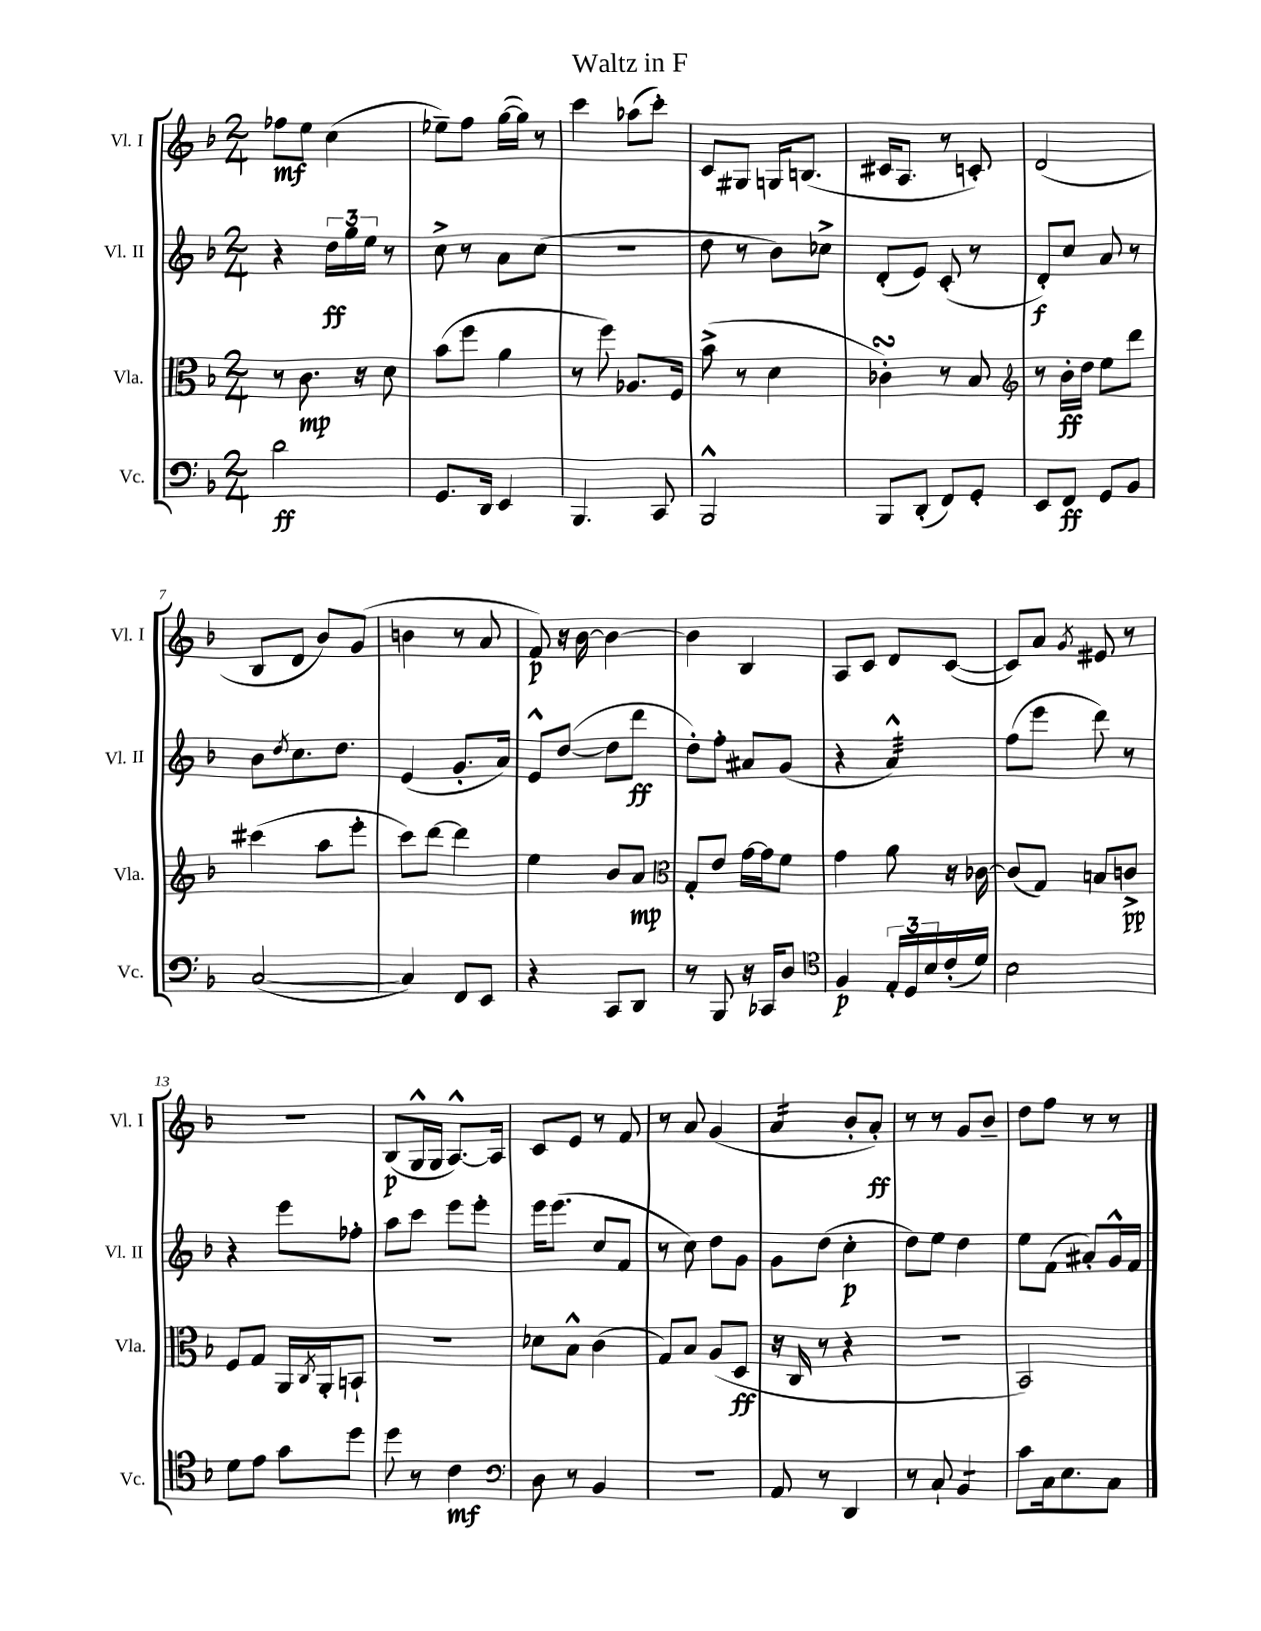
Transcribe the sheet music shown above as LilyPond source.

\header { title = "Waltz in F" }
<<
\new StaffGroup <<
\new Staff = "s0" \with { instrumentName = "Vl. I" shortInstrumentName = "Vl. I" } {
    \clef treble \key f \major \numericTimeSignature \time 2/4
    fes''8\mf e''8 c''4( |
    ees''8--) f''8 g''16~( g''16) r8 |
    c'''4 aes''8( c'''8-.) |
    c'8 gis8 g16 b8.( |
    cis'16 a8. r8 c'8-.) |
    d'2( |
    bes8 d'8 bes'8) g'8( |
    b'4 r8 a'8 |
    f'8\p) r16 bes'16~ bes'4~ |
    bes'4 bes4 |
    a8 c'8 d'8 c'8~( |
    c'8) a'8 \acciaccatura { g'8 } eis'8 r8 |
    r2 |
    bes8\p( g16-^ g16 a8.~-^) a16 |
    c'8 e'8 r8 f'8 |
    r8 a'8 g'4( |
    a'4:16 bes'8-. a'8-.\ff) |
    r8 r8 g'8 bes'8-- |
    d''8 f''8 r8 r8 \bar "|." |
}
\new Staff = "s1" \with { instrumentName = "Vl. II" shortInstrumentName = "Vl. II" } {
    \clef treble \key f \major \numericTimeSignature \time 2/4
    r4 \tuplet 3/2 { d''16\ff g''16 e''16 } r8 |
    c''8-> r8 a'8 c''8( |
    R2 |
    d''8 r8 bes'8) ces''8-> |
    d'8-.( e'8) c'8-.( r8 |
    d'8-.\f) c''8 a'8 r8 |
    bes'8 \acciaccatura { d''8 } c''8. d''8. |
    e'4( g'8.-. a'16) |
    e'8-^ d''8~( d''8 d'''8\ff |
    d''8-.) f''8-. ais'8 g'8( |
    r4 a'4:32-^) |
    f''8( e'''8 d'''8) r8 |
    r4 e'''8 fes''8-. |
    a''8 c'''8 e'''8 e'''8-. |
    e'''16 e'''8.( c''8 f'8 |
    r8 c''8) d''8 g'8 |
    g'8 d''8( c''4-.\p |
    d''8) e''8 d''4 |
    e''8 f'8( ais'8-.) g'16-^ f'16 \bar "|." |
}
\new Staff = "s2" \with { instrumentName = "Vla." shortInstrumentName = "Vla." } {
    \clef alto \key f \major \numericTimeSignature \time 2/4
    r8 c'8.\mp r16 d'8 |
    bes'8( f''8 a'4 |
    r8 f''8) aes8. f16 |
    bes'8->( r8 d'4 |
    ces'4-.\turn) r8 bes8 |
    \clef treble r8 bes'16-.\ff d''16 e''8 d'''8 |
    cis'''4( a''8 e'''8-. |
    c'''8) d'''8~ d'''4 |
    e''4 bes'8 a'8\mp |
    \clef alto g8-. e'8 g'16~ g'16 f'8 |
    g'4 a'8 r16 ces'16~ |
    ces'8( g8) b8 c'8->\pp |
    f8 g8 a,16 \acciaccatura { c8 } a,16-. b,8-! |
    R2 |
    des'8 bes8-^ c'4( |
    g8) bes8 a8( d8\ff |
    r16 c16 r8 r4 |
    R2 |
    bes,2) \bar "|." |
}
\new Staff = "s3" \with { instrumentName = "Vc." shortInstrumentName = "Vc." } {
    \clef bass \key f \major \numericTimeSignature \time 2/4
    d'2\ff |
    g,8. d,16 e,4 |
    bes,,4. c,8 |
    bes,,2-^ |
    bes,,8 d,8-.( f,8) g,8-. |
    e,8 f,8\ff g,8 bes,8 |
    c2~( |
    c4) f,8 e,8 |
    r4 c,8 d,8 |
    r8 bes,,8 r16 ces,16 d8 |
    \clef tenor f4\p \tuplet 3/2 { e16-. d16 bes16 } c'16-.( d'16) |
    bes2 |
    d'8 e'8 g'8 d''8 |
    d''8 r8 c'4\mf |
    \clef bass d8 r8 bes,4 |
    R2 |
    a,8 r8 d,4 |
    r8 c8-! bes,4:8 |
    c'8 c16 e8. c8 \bar "|." |
}
>>
>>
